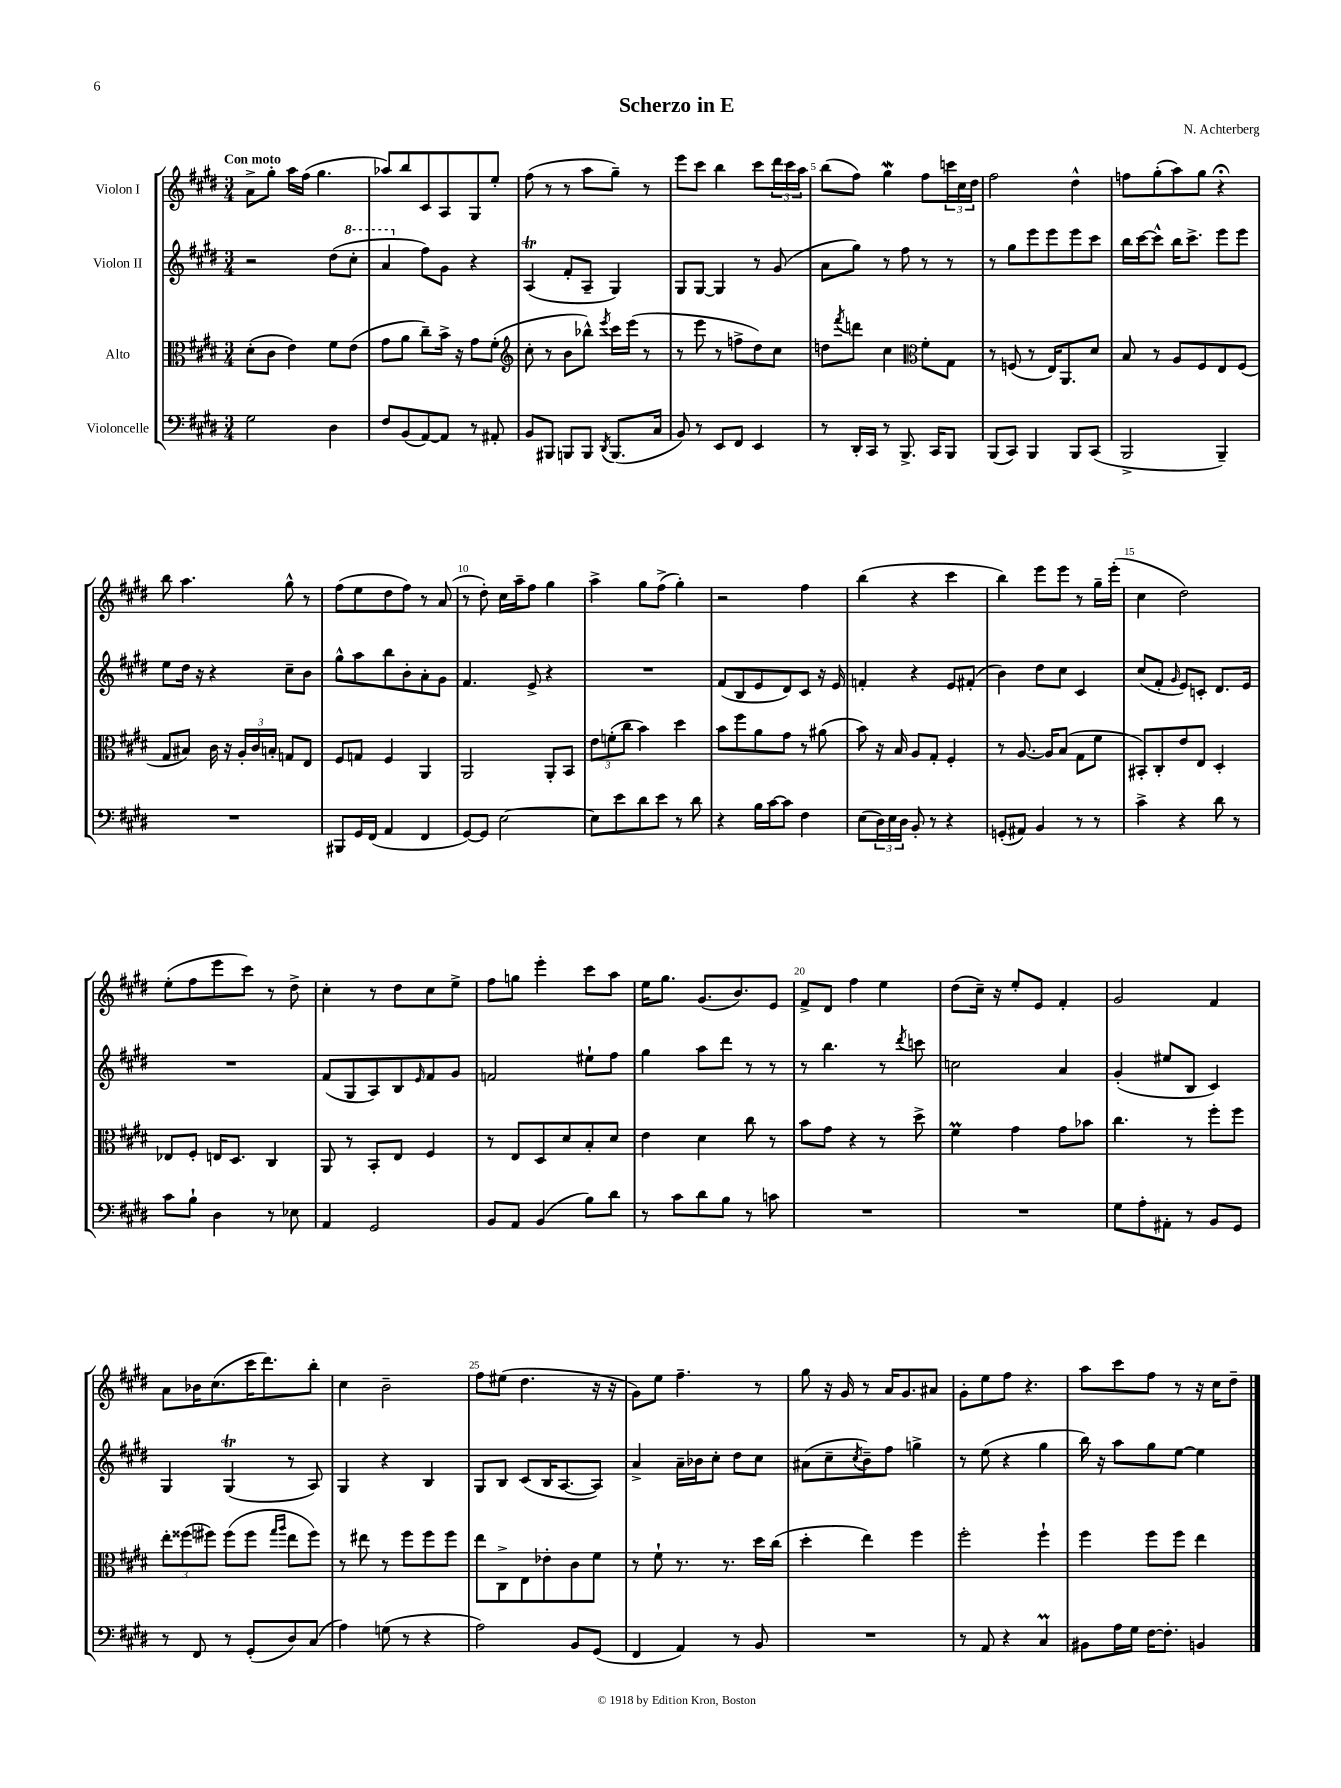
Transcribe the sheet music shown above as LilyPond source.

\header { title = "Scherzo in E" composer = "N. Achterberg" }
<<
\new StaffGroup <<
\new Staff = "s0" \with { instrumentName = "Violon I" } {
    \clef treble \key e \major \numericTimeSignature \time 3/4 \tempo "Con moto"
    a'8-> gis''8-. a''16 fis''16( gis''4. |
    aes''8) b''8 cis'8 a8 gis8 e''8-. |
    fis''8( r8 r8 a''8 gis''8--) r8 |
    e'''8 cis'''8 b''4 cis'''8 \tuplet 3/2 { dis'''16 cis'''16 a''16 } |
    b''8( fis''8) gis''4\mordent fis''8 \tuplet 3/2 { c'''16 cis''16 dis''16 } |
    fis''2 dis''4-^ |
    f''8 gis''8-.( a''8) gis''8 r4\fermata |
    b''8 a''4. gis''8-^ r8 |
    fis''8( e''8 dis''8 fis''8) r8 a'8( |
    r8 dis''8-.) cis''16 a''16-- fis''8 gis''4 |
    a''4-> gis''8 fis''8->( gis''4-.) |
    r2 fis''4 |
    b''4( r4 cis'''4 |
    b''4) e'''8 e'''8 r8 gis''16-- e'''16-.( |
    cis''4 dis''2) |
    e''8-.( fis''8 e'''8 cis'''8) r8 dis''8-> |
    cis''4-. r8 dis''8 cis''8 e''8-> |
    fis''8 g''8 e'''4-. cis'''8 a''8 |
    e''16 gis''8. gis'8.( b'8.) e'8 |
    fis'8-> dis'8 fis''4 e''4 |
    dis''8( cis''16--) r16 e''8-. e'8 fis'4-. |
    gis'2 fis'4 |
    a'8 bes'16 cis''8.( cis'''16 dis'''8.) b''8-. |
    cis''4 b'2-- |
    fis''8 eis''8( dis''4. r16 r16 |
    gis'8) e''8 fis''4.-- r8 |
    gis''8 r16 gis'16 r8 a'16 gis'8. ais'8 |
    gis'8-. e''8 fis''8 r4. |
    a''8 cis'''8 fis''8 r8 r16 cis''16 dis''8-- \bar "|." |
}
\new Staff = "s1" \with { instrumentName = "Violon II" } {
    \clef treble \key e \major \numericTimeSignature \time 3/4
    r2 dis''8( \ottava #1 cis'''8-. |
    a''4 \ottava #0 fis''8) gis'8 r4 |
    a4\trill( fis'8-. a8-- gis4) |
    gis8 gis8~ gis4 r8 gis'8( |
    a'8 gis''8) r8 fis''8 r8 r8 |
    r8 gis''8 e'''8 e'''8 e'''8 cis'''8 |
    b''16 cis'''16~ cis'''8-^ b''16 cis'''8.-> e'''8 e'''8 |
    e''8 dis''16 r16 r4 cis''8-- b'8 |
    gis''8-^ a''8 b''8 b'8-. a'8-. gis'8 |
    fis'4. e'8-> r4 |
    R2. |
    fis'8( b8 e'8 dis'8) cis'8 r16 e'16 |
    f'4-. r4 e'8 fis'8-.( |
    b'4) dis''8 cis''8 cis'4 |
    cis''8( fis'8-. \grace { gis'16 } e'8) c'8-. dis'8. e'16 |
    R2. |
    fis'8( gis8 a8) b8 \grace { e'16 } fis'8 gis'8 |
    f'2 eis''8-! fis''8 |
    gis''4 a''8 dis'''8 r8 r8 |
    r8 b''4. r8 \acciaccatura { dis'''8 } c'''8 |
    c''2 a'4 |
    gis'4-.( eis''8 b8 cis'4) |
    gis4 gis4\trill( r8 a8) |
    gis4 r4 b4 |
    gis8 b8 cis'8( b16 a8.~ a8) |
    a'4-> a'16-- bes'16 cis''8-. dis''8 cis''8 |
    ais'8( cis''8-- \acciaccatura { cis''8 } b'8--) fis''8 g''4-> |
    r8 e''8( r4 gis''4 |
    b''16) r16 a''8 gis''8 e''8~ e''4 \bar "|." |
}
\new Staff = "s2" \with { instrumentName = "Alto" } {
    \clef alto \key e \major \numericTimeSignature \time 3/4
    dis'8-.( cis'8 e'4) fis'8 e'8( |
    gis'8 a'8 cis''8--) b'16-> r16 gis'8 fis'8-.( |
    \clef treble cis''8-. r8 b'8 bes''8-^) \acciaccatura { e'''8 } cis'''16 e'''16( r8 |
    r8 e'''8 r8 f''8-> dis''8) cis''8 |
    d''8 \acciaccatura { fis'''8 } d'''8 cis''4 \clef alto fis'8-. gis8 |
    r8 f8( r8 e16) a,8. dis'8 |
    b8 r8 a8 fis8 e8 fis8( |
    gis8 bis8) cis'16 r16 \tuplet 3/2 { a16-. cis'16 b16-. } g8 e8 |
    fis8 g8 fis4 a,4 |
    a,2 a,8-. b,8 |
    \tuplet 3/2 { e'8 f'8-.( cis''8 } b'4) dis''4 |
    b'8 fis''8 a'8 gis'8 r8 ais'8( |
    b'8) r16 b16 a8 gis8-. fis4-. |
    r8 a8.~ a16 b8( gis8 fis'8 |
    bis,8-.) cis8-. e'8 e8 dis4-. |
    ees8 fis8-. e16 dis8. cis4 |
    a,8 r8 b,8-. e8 fis4 |
    r8 e8 dis8 dis'8 b8-. dis'8 |
    e'4 dis'4 cis''8 r8 |
    b'8 gis'8 r4 r8 dis''8-> |
    fis'4\prall gis'4 gis'8 bes'8 |
    cis''4. r8 fis''8-. fis''8 |
    \tuplet 3/2 { e''8-. fisis''8( fis''8) } fis''8( fis''8 \grace { gis''16 a''16 } e''8 fis''8) |
    r8 eis''8 r8 fis''8 fis''8 fis''8 |
    e''8 cis8-> e8 ees'8-. cis'8 fis'8 |
    r8 fis'8-! r8. r8. dis''16 cis''16( |
    dis''4-. e''4) fis''4 |
    fis''2-. fis''4-! |
    fis''4 fis''8 fis''8 e''4 \bar "|." |
}
\new Staff = "s3" \with { instrumentName = "Violoncelle" } {
    \clef bass \key e \major \numericTimeSignature \time 3/4
    gis2 dis4 |
    fis8 b,8( a,8~) a,8 r8 ais,8-. |
    b,8 bis,,8 b,,8 b,,8 \acciaccatura { dis,8 } b,,8.( cis16 |
    b,8) r8 e,8 fis,8 e,4 |
    r8 dis,16-. cis,16 r8 b,,8.-> cis,16 b,,8 |
    b,,8( cis,8) b,,4 b,,8 cis,8( |
    b,,2-> b,,4--) |
    R2. |
    bis,,8 gis,16 fis,16( a,4 fis,4 |
    gis,8~) gis,8 e2~ |
    e8 e'8 dis'8 e'8 r8 dis'8 |
    r4 b16 cis'16~ cis'8 fis4 |
    e8( \tuplet 3/2 { dis16) e16 dis16 } b,8-. r8 r4 |
    g,8-.( ais,8) b,4 r8 r8 |
    cis'4-> r4 dis'8 r8 |
    cis'8 b8-! dis4 r8 ees8 |
    a,4 gis,2 |
    b,8 a,8 b,4( b8) dis'8 |
    r8 cis'8 dis'8 b8 r8 c'8 |
    R2. |
    R2. |
    gis8 a8-. ais,8-. r8 b,8 gis,8 |
    r8 fis,8 r8 gis,8-.( dis8) cis8( |
    a4) g8( r8 r4 |
    a2) b,8 gis,8( |
    fis,4 a,4) r8 b,8 |
    R2. |
    r8 a,8 r4 cis4\prall |
    bis,8 a16 gis16 fis16~ fis8.-. b,4 \bar "|." |
}
>>
>>
\layout { \context { \Score \override BarNumber.break-visibility = ##(#f #t #t) barNumberVisibility = #(every-nth-bar-number-visible 5) } }
